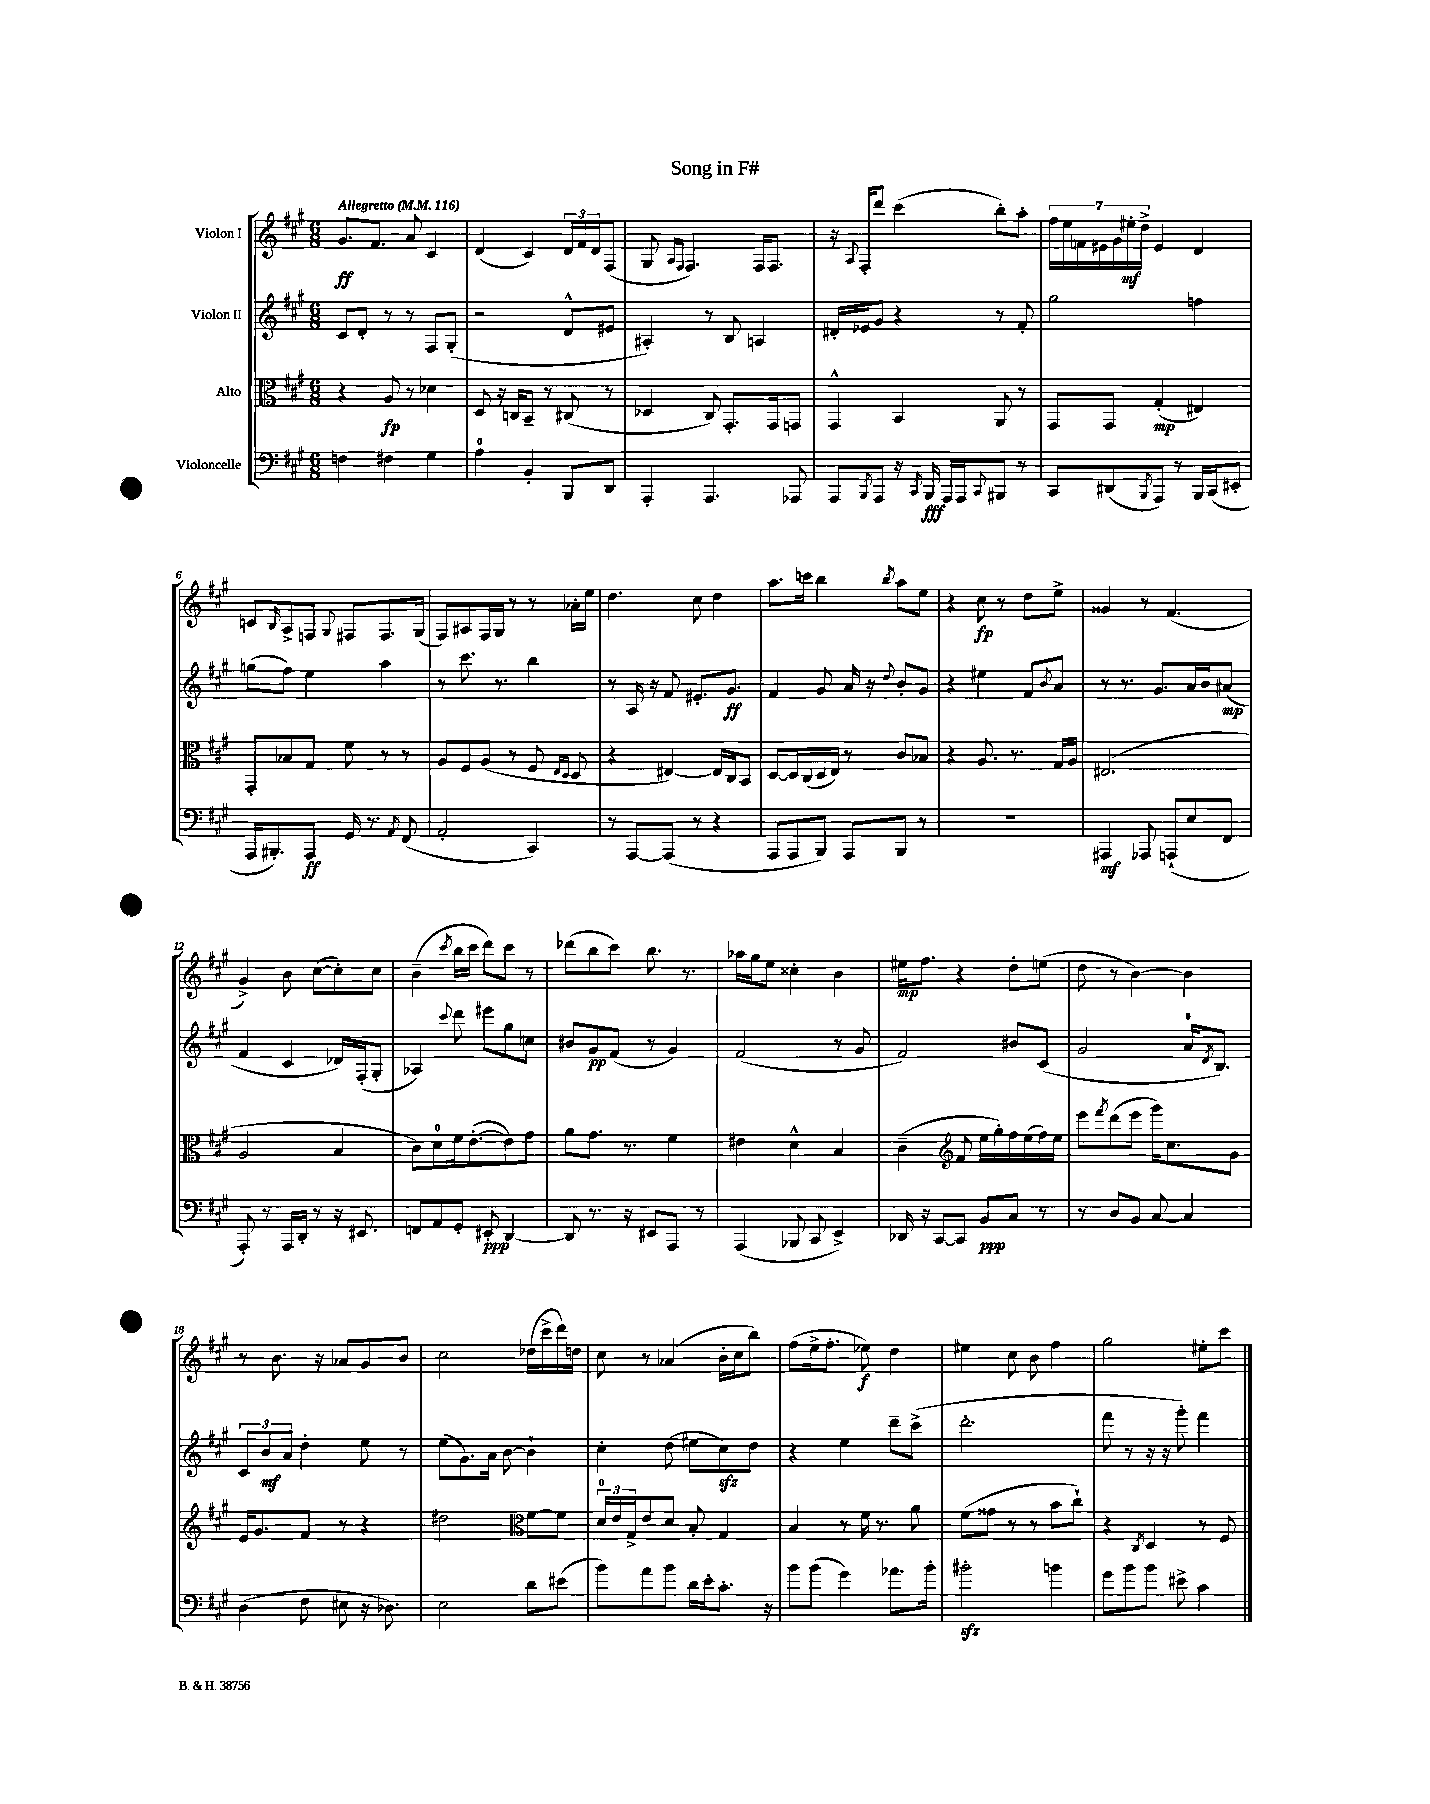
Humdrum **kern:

**kern	**dynam	**kern	**dynam	**kern	**dynam	**kern	**dynam
*part4	*part4	*part3	*part3	*part2	*part2	*part1	*part1
*staff4	*staff4	*staff3	*staff3	*staff2	*staff2	*staff1	*staff1
*I"Violoncelle	*	*I"Alto	*	*I"Violon II	*	*I"Violon I	*
*clefF4	*	*clefC3	*	*clefG2	*	*clefG2	*
*k[f#c#g#]	*	*k[f#c#g#]	*	*k[f#c#g#]	*	*k[f#c#g#]	*
*M6/8	*	*M6/8	*	*M6/8	*	*M6/8	*
*MM116	*	*MM116	*	*MM116	*	*MM116	*
=1	=1	=1	=1	=1	=1	=1	=1
!	!	!	!	!	!	!LO:TX:a:B:t=Allegretto	!
4Fn\	.	4r	.	8c#/L	.	8.g#/L	ff
.	.	.	.	8d'/J	.	.	.
.	.	.	.	.	.	8.f#/J	.
4F#X\	.	8A/	fp	8r	.	.	.
.	.	8r	.	8r	.	8a/	.
4G#\	.	4d-X\	.	8F#/L	.	4c#/	.
.	.	.	.	(8G#'/J	.	.	.
=2	=2	=2	=2	=2	=2	=2	=2
4A\	.	8D/	.	2r	.	(4d/	.
.	.	16r	.	.	.	.	.
.	.	16Cn/KL	.	.	.	.	.
4BB'/	.	8BB~/J	.	.	.	4c#/)	.
.	.	8r	.	.	.	.	.
8BBB/L	.	(8C#X/	.	8d^^/L	.	24d/LL	.
.	.	.	.	.	.	24f#/	.
.	.	.	.	.	.	24d/J	.
8DD/J	.	8r	.	8e#X/J	.	(8F#/J	.
=3	=3	=3	=3	=3	=3	=3	=3
4AAA'/	.	4D-X/	.	4A#X'/)	.	8G#/	.
.	.	.	.	.	.	16qqA/LL	.
.	.	.	.	.	.	16qqF#/JJ	.
.	.	.	.	.	.	4.F#/)	.
4.AAA/	.	8C#/)	.	8r	.	.	.
.	.	8.GG#'/L	.	8B/	.	.	.
.	.	.	.	4An/	.	16F#/KL	.
.	.	16GG#/k	.	.	.	8.F#/J	.
8AAA-X/	.	8GGn/J	.	.	.	.	.
=4	=4	=4	=4	=4	=4	=4	=4
8AAA/L	.	4GG#^^/	.	16d#X'/LL	.	16r	.
.	.	.	.	.	.	8qqA/	.
.	.	.	.	16e-X/J	.	16F#'/KL	.
8qBBB/	.	.	.	.	.	.	.
8AAA/J	.	.	.	8g#/J	.	8ddd/J	.
16r	.	4BB/	.	4r	.	(4ccc#\	.
8qCC#/	.	.	.	.	.	.	.
16BBB/	fff	.	.	.	.	.	.
16AAA/LL	.	.	.	.	.	.	.
16AAA/J	.	.	.	.	.	.	.
8qqCC#/	.	.	.	.	.	.	.
8BBB#X/J	.	8AA/	.	8r	.	8bb'\L)	.
8r	.	8r	.	8f#'/	.	8aa'\J	.
=5	=5	=5	=5	=5	=5	=5	=5
8CC#/L	.	8GG#/L	.	2gg#\	.	28ff#\LL	.
.	.	.	.	.	.	28ee\	.
.	.	.	.	.	.	28fn\	.
.	.	.	.	.	.	28e#X\	.
(8DD#X/	.	8GG#/J	.	.	.	.	.
.	.	.	.	.	.	28g#\	.
.	.	.	.	.	.	28ee#X'\	mf
.	.	.	.	.	.	28dd^\JJ	.
8qBBB/	.	.	.	.	.	.	.
8AAA/J)	.	(4G#'/	mp	.	.	4e#/	.
8r	.	.	.	.	.	.	.
16BBB/LL	.	4E#X/)	.	4ffn\	.	4d/	.
(16CC#/J	.	.	.	.	.	.	.
8EE#X'/J	.	.	.	.	.	.	.
!!LO:LB:g=z
=6	=6	=6	=6	=6	=6	=6	=6
16AAA/KL	.	8GG#'/L	.	(8ggn\L	.	8cn/L	.
8.BBB#X'/)	.	.	.	.	.	.	.
.	.	.	.	.	.	16qqB/	.
.	.	8B-X/	.	8ff#\J)	.	8A^/	.
8AAA/J	ff	8G#/J	.	4ee\	.	8Fn/J	.
.	.	.	.	.	.	8qqG#/	.
16GG#/	.	8f#\	.	.	.	8F#X/L	.
8.r	.	.	.	.	.	.	.
.	.	8r	.	4aa\	.	8.F#/	.
8qAA/	.	.	.	.	.	.	.
(8FF#/	.	8r	.	.	.	.	.
.	.	.	.	.	.	(16G#/Jk	.
=7	=7	=7	=7	=7	=7	=7	=7
2AA'/	.	8A/L	.	8r	.	8F#/L)	.
.	.	8F#/	.	8.ccc#\	.	8A#X/	.
.	.	(8A/J	.	.	.	16F#/L	.
.	.	.	.	8.r	.	16G#/JJ	.
.	.	8r	.	.	.	8r	.
4CC#/)	.	8F#/	.	4bb\	.	8r	.
.	.	16qqE/LL	.	.	.	.	.
.	.	16qqD/JJ	.	.	.	.	.
.	.	8D/	.	.	.	16a-X'\LL	.
.	.	.	.	.	.	16ee\JJ	.
=8	=8	=8	=8	=8	=8	=8	=8
8r	.	4r	.	8r	.	4.dd\	.
[8AAA/L	.	.	.	16A/	.	.	.
.	.	.	.	16r	.	.	.
(8AAA/J]	.	[4E#X/)	.	8f#/	.	.	.
8r	.	.	.	8.e#X'/L	.	8cc#\	.
4r	.	16E#/LL]	.	.	.	4dd\	.
.	.	16C#/J	.	8.g#/J	ff	.	.
.	.	8BB/J	.	.	.	.	.
=9	=9	=9	=9	=9	=9	=9	=9
8AAA/L	.	[8D/L	.	4f#/	.	8.aa\L	.
8AAA/	.	16D/L]	.	.	.	.	.
.	.	(16C#/	.	.	.	16cccn\Jk	.
8BBB/J)	.	16D/	.	8g#/	.	4bb\	.
.	.	16E/JJ)	.	.	.	.	.
8AAA/L	.	8r	.	16a/	.	.	.
.	.	.	.	16r	.	.	.
.	.	.	.	8qqdd/	.	8qbb/	.
8BBB/J	.	8c#/L	.	8b'/L	.	8aa\L	.
8r	.	8B-X/J	.	8g#/J	.	8ee\J	.
=10	=10	=10	=10	=10	=10	=10	=10
2.r	.	4r	.	4r	.	4r	.
.	.	8.A/	.	4ee#X\	.	8cc#\	fp
.	.	.	.	.	.	8r	.
.	.	8.r	.	.	.	.	.
.	.	.	.	8f#/L	.	8dd\L	.
.	.	.	.	8qb/	.	.	.
.	.	16G#/LL	.	8a/J	.	8ee^\J	.
.	.	16A/JJ	.	.	.	.	.
=11	=11	=11	=11	=11	=11	=11	=11
4AAA#X/	mf	(2.E#X/	.	8r	.	4g##X/	.
.	.	.	.	8.r	.	.	.
8AAA-X/	.	.	.	.	.	8r	.
.	.	.	.	8.g#/L	.	.	.
(8AAAn`/L	.	.	.	.	.	(4.f#/	.
8E/	.	.	.	16a/L	.	.	.
.	.	.	.	16b/J	.	.	.
8FF#/J	.	.	.	(8a#X/J	mp	.	.
!!LO:LB:g=z
=12	=12	=12	=12	=12	=12	=12	=12
8AAA'/)	.	2A/	.	4f#/	.	4g#^/)	.
8r	.	.	.	.	.	.	.
16AAA/LL	.	.	.	4c#/	.	8b\	.
16DD'/JJ	.	.	.	.	.	.	.
8r	.	.	.	.	.	([8cc#\L	.
16r	.	4B/	.	16d-X/LL)	.	8cc#'\])	.
8.EE#X/	.	.	.	(16F#'/J	.	.	.
.	.	.	.	8G#'/J	.	8cc#\J	.
=13	=13	=13	=13	=13	=13	=13	=13
8FFn/L	.	8c#\L)	.	4A-X/)	.	(4b~\	.
8AA/	.	8d\	.	.	.	.	.
.	.	.	.	8qqccc#/	.	8qccc#/	.
8GG#'/J	.	16f#\k	.	8ddd\	.	16bb\LL	.
.	.	([8.e'\	.	.	.	16ccc#\JJ	.
8EE#X'/	ppp	.	.	8eee#X\L	.	8ddd\L)	.
[4DD/	.	8e\])	.	8gg#\	.	8ccc#\J	.
.	.	8g#\J	.	8ccn\J	.	8r	.
=14	=14	=14	=14	=14	=14	=14	=14
8DD/]	.	8a\L	.	8b#X/L	.	(8ddd-X\L	.
8.r	.	8.g#\J	.	8g#/	pp	8bb\	.
.	.	.	.	(8f#/J	.	8ccc#\J)	.
16r	.	8.r	.	.	.	.	.
8EE#X/L	.	.	.	8r	.	8.bb\	.
8AAA/J	.	4f#\	.	4g#/)	.	.	.
.	.	.	.	.	.	8.r	.
8r	.	.	.	.	.	.	.
=15	=15	=15	=15	=15	=15	=15	=15
(4AAA/	.	4e#X\	.	(2f#/	.	16aa-X\LL	.
.	.	.	.	.	.	16gg#\J	.
.	.	.	.	.	.	8ee\J	.
8BBB-X/	.	4d^^\	.	.	.	4cc##X'\	.
8CC#/	.	.	.	.	.	.	.
4EE^/)	.	4B/	.	8r	.	4b\	.
.	.	.	.	8g#/	.	.	.
=16	=16	=16	=16	=16	=16	=16	=16
16DD-X/	.	(4c#~\	.	2f#/)	.	16ee#X\KL	mp
16r	.	.	.	.	.	8.ff#\J	.
[8CC#/L	.	.	.	.	.	.	.
*	*	*clefG2	*	*	*	*	*
8CC#/J]	.	8f#/	.	.	.	4r	.
8BB/L	ppp	16ee\LL	.	.	.	.	.
.	.	16gg#'\)	.	.	.	.	.
8C#/J	.	16ff#\	.	8b#X/L	.	8dd'\L	.
.	.	(16ee\	.	.	.	.	.
8r	.	16ff#\)	.	(8c#/J	.	(8een\J	.
.	.	16ee\JJ	.	.	.	.	.
=17	=17	=17	=17	=17	=17	=17	=17
8r	.	8eee\L	.	2g#/	.	8dd\	.
.	.	8qfff#/	.	.	.	.	.
8D/L	.	(8ddd\	.	.	.	8r	.
8BB/J	.	8eee\J	.	.	.	[4b\)	.
[8C#/	.	16ggg#\KL)	.	.	.	.	.
.	.	8.cc#\	.	.	.	.	.
4C#/]	.	.	.	16a/KL	.	4b\]	.
.	.	.	.	8qd/	.	.	.
.	.	.	.	8.B/J)	.	.	.
.	.	8g#\J	.	.	.	.	.
!!LO:LB:g=z
=18	=18	=18	=18	=18	=18	=18	=18
(4D\	.	16e/KL	.	12c#/L	.	8r	.
.	.	8.g#/	.	.	.	.	.
.	.	.	.	12b/	mf	.	.
.	.	.	.	.	.	8.b\	.
.	.	.	.	12a/J	.	.	.
8F#\	.	8f#/J	.	4dd'\	.	.	.
.	.	.	.	.	.	16r	.
8E#X\	.	8r	.	.	.	8a-X/L	.
16r	.	4r	.	8ee\	.	8g#/	.
8.D-X\)	.	.	.	.	.	.	.
.	.	.	.	8r	.	8b/J	.
=19	=19	=19	=19	=19	=19	=19	=19
2E\	.	2dd#X\	.	(8ee\L	.	2cc#\	.
.	.	.	.	8.g#\)	.	.	.
.	.	.	.	16a\Jk	.	.	.
.	.	.	.	[8b\	.	.	.
*	*	*clefC3	*	*	*	*	*
8d\L	.	[8f#\L	.	4b`\]	.	(16dd-X\LL	.
.	.	.	.	.	.	16ccc#^\	.
(8e#X\J	.	8f#\J]	.	.	.	16ddd\)	.
.	.	.	.	.	.	16ddn\JJ	.
=20	=20	=20	=20	=20	=20	=20	=20
8b\L)	.	24d/LL	.	4cc#'\	.	8cc#\	.
.	.	24e/	.	.	.	.	.
.	.	24G#^/J	.	.	.	.	.
8a\	.	8e/	.	.	.	8r	.
8b\J	.	8d/J	.	(8dd\	.	(4a-X/	.
16d\LL	.	8B'/	.	8ee#X\L	.	.	.
16e'\J	.	.	.	.	.	.	.
8.c#'\J	.	4G#/	.	8cc#zz\)	.	16b'\LL	.
.	.	.	.	.	.	16cc#\J	.
.	.	.	.	8dd\J	.	8bb\J)	.
16r	.	.	.	.	.	.	.
=21	=21	=21	=21	=21	=21	=21	=21
8b\L	.	4B/	.	4r	.	(8ff#\L	.
(8b\J	.	.	.	.	.	16ee^\k	.
.	.	.	.	.	.	8.ff#'\J	.
4g#\)	.	8r	.	4ee\	.	.	.
.	.	16f#\	.	.	.	8ee-X\)	f
.	.	8.r	.	.	.	.	.
8.a-X\L	.	.	.	8ddd~\L	.	4dd\	.
.	.	8a\	.	(8ccc#^\J	.	.	.
16b'\Jk	.	.	.	.	.	.	.
=22	=22	=22	=22	=22	=22	=22	=22
2b#Xzz'\	.	(8f#\L	.	2.ddd'\	.	4ee#X\	.
.	.	8g##X\J	.	.	.	.	.
.	.	8r	.	.	.	8cc#\	.
.	.	8r	.	.	.	8b\	.
4bn\	.	8b\L	.	.	.	4ff#\	.
.	.	8cc#`\J)	.	.	.	.	.
=23	=23	=23	=23	=23	=23	=23	=23
8g#\L	.	4r	.	8fff#\	.	2gg#\	.
8b\	.	.	.	8r	.	.	.
.	.	8qC#/	.	.	.	.	.
8b\J	.	4D/	.	16r	.	.	.
.	.	.	.	16r	.	.	.
8e#X^\	.	.	.	8ggg#'\)	.	.	.
4c#\	.	8r	.	4fff#\	.	8ee#X'\L	.
.	.	8F#/	.	.	.	8ccc#\J	.
==	==	==	==	==	==	==	==
*-	*-	*-	*-	*-	*-	*-	*-
